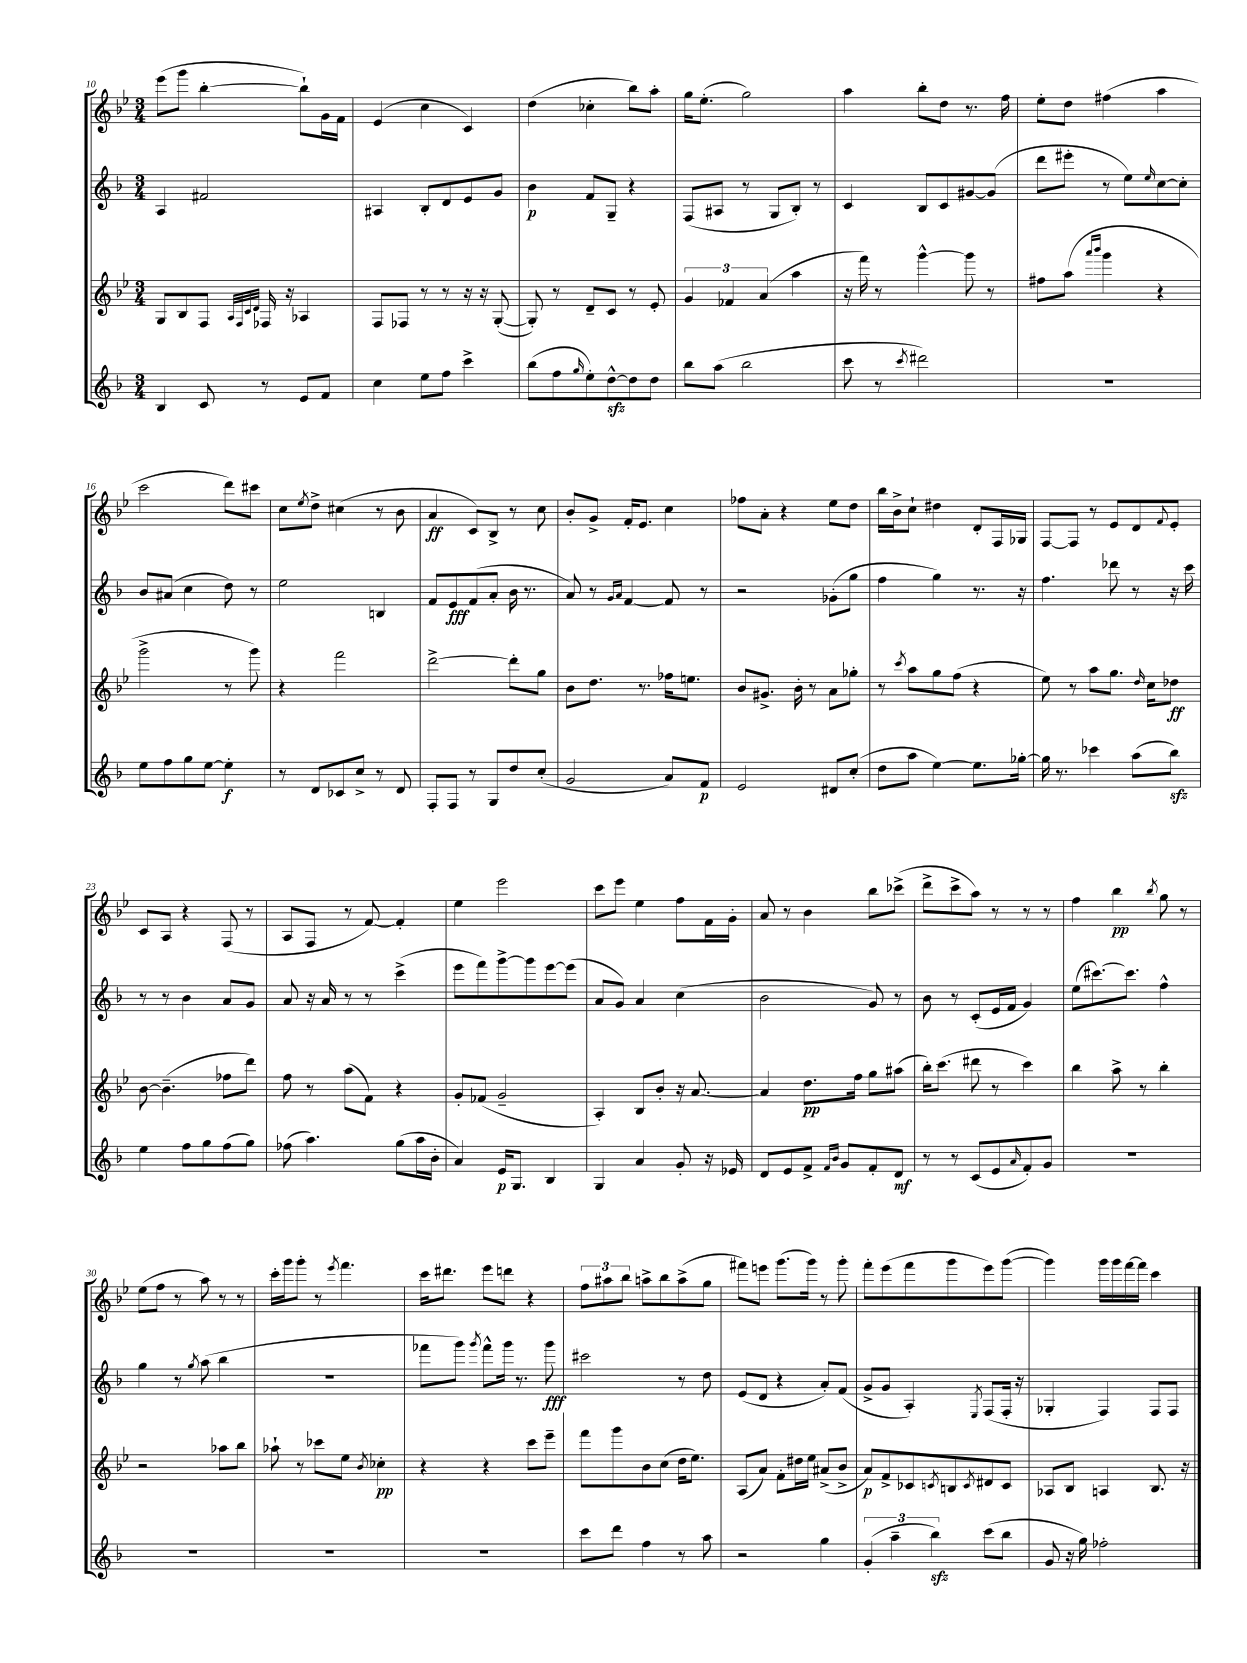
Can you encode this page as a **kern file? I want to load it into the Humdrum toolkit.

**kern	**kern	**kern	**kern
*staff4	*staff3	*staff2	*staff1
*clefG2	*clefG2	*clefG2	*clefG2
*k[b-]	*k[b-e-]	*k[b-]	*k[b-e-]
*M3/4	*M3/4	*M3/4	*M3/4
4B-	8G	4A	(8eee-
.	8B-	.	8ggg
8c	8F	2f#	[4bb-'
.	32qqA	.	.
.	32qqF	.	.
.	32qqc	.	.
.	32qqd	.	.
8r	16F-	.	.
.	16r	.	.
8e	4A-	.	8bb-`])
8f	.	.	16g
.	.	.	16f
=	=	=	=
4cc	8F	4A#	(4e-
.	8F-	.	.
8ee	8r	8B-'	4cc
8ff	8r	8d	.
4ccc^	16r	8e	4c)
.	16r	.	.
.	([8G'	8g	.
=	=	=	=
(8bb-	8G'])	4b-	(4dd
8ff	8r	.	.
16qqgg	.	.	.
8ee')	8d~	8f	4cc-'
[8dd^^	8c	8G~	.
8dd]	8r	4r	8bb-)
8dd	8e-'	.	8aa'
=	=	=	=
8bb-	6g	(8F	16gg
.	.	.	(8.ee-'
(8aa	.	8A#	.
.	6f-	.	.
2bb-	.	8r	2gg)
.	(6a	.	.
.	.	8G	.
.	4aa	8B-')	.
.	.	8r	.
=	=	=	=
8ccc	16r	4c	4aa
.	16fff)	.	.
8r	8r	.	.
8qccc	.	.	.
2ddd#)	[4ggg^^	8B-	8bb-'
.	.	8c	8dd
.	8ggg]	[8g#	8.r
.	8r	(8g#]	.
.	.	.	16ff
=	=	=	=
2.r	8ff#	8ddd	8ee-'
.	(8aa	8eee#'	8dd
.	16qqaaa	.	.
.	16qqbbb-	.	.
.	4ggg	8r	(4ff#
.	.	8ee)	.
.	.	16qqee	.
.	4r	[8cc	4aa
.	.	8cc']	.
=	=	=	=
8ee	2ggg^	8b-	2ccc
8ff	.	(8a#	.
8gg	.	4cc	.
[8ee	.	.	.
4ee']	8r	8dd)	8ddd)
.	8ggg)	8r	8ccc#
=	=	=	=
8r	4r	2ee	8cc
.	.	.	8qee-
8d	.	.	8dd^
8c-	2fff	.	(4cc#
8cc^	.	.	.
8r	.	4B	8r
8d	.	.	8b-
=	=	=	=
8F'	[2ddd^	8f	4a
8F	.	8e	.
8r	.	(8f	8c)
8G	.	8a'	8B-^
8dd	8ddd']	16b-	8r
.	.	8.r	.
(8cc'	8gg	.	8cc
=	=	=	=
2g	8b-	8a)	8b-'
.	8.dd	8r	8g^
.	.	16qqg	.
.	.	16qqa	.
.	.	[4f	16f'
.	8.r	.	8.e-
8a)	16ff-	8f]	4cc
.	8.ee	.	.
8f	.	8r	.
=	=	=	=
2e	8b-	2r	8ff-
.	8.g#^	.	8a'
.	.	.	4r
.	16b-'	.	.
.	8r	.	.
8d#	8a	(8g-'	8ee-
(8cc'	8gg-'	8gg	8dd
=	=	=	=
8dd	8r	4ff	16bb-
.	.	.	16b-^
.	8qccc	.	.
8aa	8aa	.	8cc`
[4ee)	8gg	4gg)	4dd#
.	(8ff	.	.
8.ee]	4r	8.r	8d'
.	.	.	16F
[16gg-'	.	16r	16G-
=	=	=	=
16gg-]	8ee-)	4.ff	[8F
8.r	.	.	.
.	8r	.	8F]
4ccc-	8aa	.	8r
.	8.gg	8ddd-	8e-
(8aa	.	8r	8d
.	16qqdd	.	.
.	16cc	.	.
.	.	.	8qqf
8bb-)	8dd-	16r	8e-'
.	.	16ccc	.
=	=	=	=
4ee	[8b-	8r	8c
.	(4.b-~]	8r	8A
8ff	.	4b-	4r
8gg	.	.	.
(8ff	8ff-	8a	(8F
8gg)	8ddd)	8g	8r
=	=	=	=
(8ff-	8ff	8a	8A
4.aa)	8r	16r	8F
.	.	16a	.
.	(8aa	8r	8r
.	8f)	8r	[8f)
(8gg	4r	(4ccc^	4f']
16aa	.	.	.
16b-'	.	.	.
=	=	=	=
4a)	8g'	8eee	4ee-
.	(8f-	8fff)	.
16e	2g~	[8ggg^	2eee-
8.G	.	.	.
.	.	8ggg]	.
4B-	.	[8eee	.
.	.	(8eee]	.
=	=	=	=
4G	4A')	8a	8ccc
.	.	8g)	8eee-
4a	8B-	4a	4ee-
.	8b-'	.	.
8g'	16r	(4cc	8ff
.	[8.a	.	.
16r	.	.	16f
16e-	.	.	16g'
=	=	=	=
8d	4a]	2b-	8a
8e	.	.	8r
8f^	8.dd	.	4b-
16qqf	.	.	.
16qqb-	.	.	.
8g	.	.	.
.	16ff	.	.
8f'	8gg	8g)	8bb-
8d	(8aa#	8r	(8ccc-^
=	=	=	=
8r	16bb-')	8b-	8ddd^
.	(8.ccc	.	.
8r	.	8r	8ccc^
(8c	8ddd#	(8c'	8aa)
8e	8r	16e	8r
.	.	16f	.
16qqa	.	.	.
8f')	4ccc)	4g)	8r
8g	.	.	8r
=	=	=	=
2.r	4bb-	(8ee	4ff
.	.	[8.ccc#)	.
.	8aa^	.	4bb-
.	.	8.ccc#]	.
.	8r	.	.
.	.	.	8qbb-
.	4bb-'	4ff^^	8gg
.	.	.	8r
=	=	=	=
2.r	2r	4gg	(8ee-
.	.	.	8ff
.	.	8r	8r
.	.	8qgg	.
.	.	(8aa	8aa)
.	8aa-	4bb-	8r
.	8bb-	.	8r
=	=	=	=
2.r	8aa-`	2.r	16ccc'
.	.	.	16ggg
.	8r	.	8ggg'
.	8ccc-	.	8r
.	.	.	8qeee-
.	8ee-	.	4.fff
.	8qb-	.	.
.	4cc-'	.	.
=	=	=	=
2.r	4r	8fff-	16ccc
.	.	.	8.ddd#
.	.	8ggg)	.
.	.	8qggg	.
.	4r	8fff-^^	8eee-
.	.	16ggg	8ddd
.	.	8.r	.
.	8ccc	.	4r
.	8eee-~	8ggg	.
=	=	=	=
8ccc	8fff	2ccc#	12ff
.	.	.	12aa#
8ddd	8ggg	.	.
.	.	.	12bb-
4ff	8b-	.	8aa^
.	(8cc	.	8bb-
8r	16dd	8r	(8aa^
.	8.ee-)	.	.
8aa	.	8dd	8gg
=	=	=	=
2r	(8A	(8e	8fff#)
.	8a)	8d	8eee
.	8f'	4r	(8.ggg
.	16dd#	.	.
.	16ee-	.	16ggg)
4gg	(8a#^	8a')	8r
.	8b-^	(8f	8ggg'
=	=	=	=
(6g'	8a)	8g^	8fff'
.	8f^	8g	(8eee-
6aa~	.	.	.
.	8c-	4A')	8fff
6bb-)	.	.	.
.	8qc	.	.
.	8B	.	8ggg
.	8qc	8qE	.
(8ccc	8d#	(8F	8eee-)
8bb-	8c	16F'	([8ggg
.	.	16r	.
=	=	=	=
8g	8A-	4G-'	4ggg])
16r	8B-	.	.
16gg)	.	.	.
2ff-'	4A	4F)	16ggg
.	.	.	16ggg
.	.	.	[16fff
.	.	.	16fff]
.	8.B-	8F	4ccc
.	.	8F	.
.	16r	.	.
==	==	==	==
*-	*-	*-	*-
